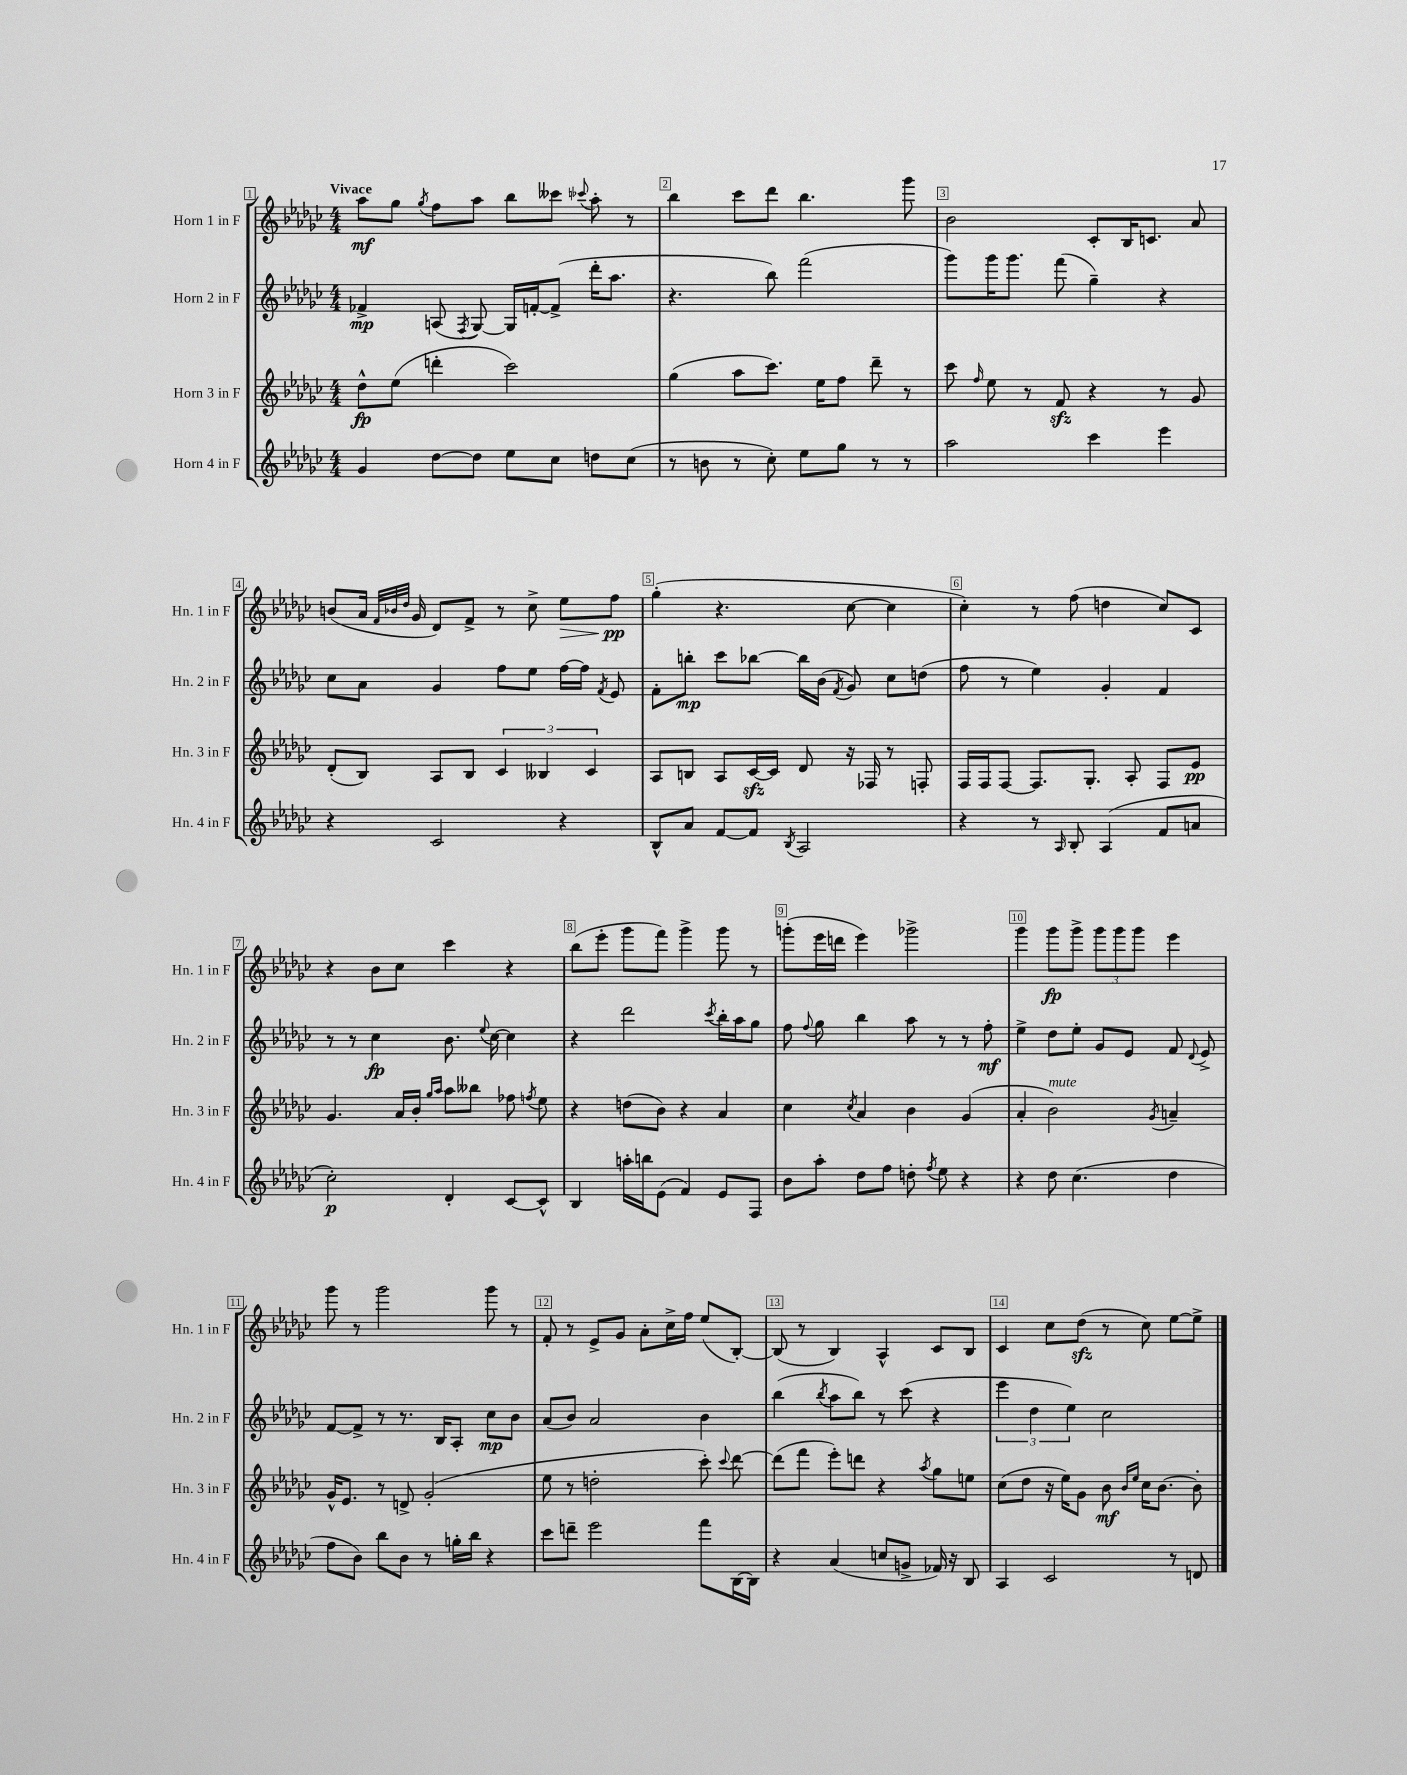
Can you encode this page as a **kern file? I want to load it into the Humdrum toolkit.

**kern	**kern	**kern	**kern
*staff4	*staff3	*staff2	*staff1
*clefG2	*clefG2	*clefG2	*clefG2
*k[b-e-a-d-g-c-]	*k[b-e-a-d-g-c-]	*k[b-e-a-d-g-c-]	*k[b-e-a-d-g-c-]
*M4/4	*M4/4	*M4/4	*M4/4
4g-	8dd-^^	4f-^	8aa-
.	(8ee-	.	8gg-
.	.	.	8qgg-
[8dd-	4ddd'	(8A	8ff
.	.	8qF	.
8dd-]	.	[8G-)	8aa-
8ee-	2ccc-)	16G-]	8bb-
.	.	[16f'	.
8cc-	.	(8f^]	8ccc--
.	.	.	8qqccc-
8dd	.	16ddd-'	8aa-'
.	.	8.aa-	.
(8cc-	.	.	8r
=	=	=	=
8r	(4gg-	4.r	4bb-
8b	.	.	.
8r	8aa-	.	8ccc-
8cc-')	8.ccc-)	8bb-)	8ddd-
8ee-	.	(2fff	4.bb-
.	16ee-	.	.
8gg-	8ff	.	.
8r	8ddd-~	.	.
8r	8r	.	8ggg-
=	=	=	=
2aa-	8ccc-	8ggg-)	2b-
.	16qqff	.	.
.	8ee-	16ggg-	.
.	.	8.ggg-	.
.	8r	.	.
.	8f	(8fff	.
4ccc-	4r	4gg-~)	8c-'
.	.	.	16B-
.	.	.	8.c
4eee-	8r	4r	.
.	8g-	.	8a-
=	=	=	=
4r	(8d-'	8cc-	(8b
.	8B-)	8a-	16a-
.	.	.	32qqf
.	.	.	32qqb-
.	.	.	32qqdd-
.	.	.	16g-
2c-	8A-	4g-	8d-)
.	8B-	.	8f^
.	6c-	8ff	8r
.	.	8ee-	8cc-^
.	6B--	.	.
4r	.	[16ff	8ee-
.	.	16ff]	.
.	6c-	.	.
.	.	8qf	.
.	.	8e-	8ff
=	=	=	=
8B-^^	8A-	8f'	(4gg-'
8a-	8B	8bb'	.
[8f	8A-	8ccc-	4.r
8f]	[16c-	[8bb-	.
.	16c-]	.	.
8qB-	.	.	.
2A-	8d-	16bb-]	.
.	.	(16b-	.
.	.	8qf	.
.	16r	8g-)	[8cc-
.	16F-	.	.
.	8r	8cc-	4cc-]
.	8F'	(8dd	.
=	=	=	=
4r	16F	8ff	4cc-')
.	16F	.	.
.	[8F	8r	.
8r	8.F]	4ee-)	8r
16qqA-	.	.	.
8B-'	.	.	(8ff
.	8.G-'	.	.
(4A-	.	4g-'	4dd
.	8A-'	.	.
8f	8F	4f	8cc-)
8a	8e-	.	8c-
=	=	=	=
2cc-')	4.g-	8r	4r
.	.	8r	.
.	.	4cc-	8b-
.	16a-	.	8cc-
.	16b-'	.	.
.	16qqgg-	.	.
.	16qqaa-	.	.
4d-'	8aa-	8.b-	4ccc-
.	8bb--	.	.
.	.	8qqee-	.
.	.	[16cc-	.
[8c-	8ff-	4cc-]	4r
.	8qff	.	.
8c-^^]	8ee-	.	.
=	=	=	=
4B-	4r	4r	(8bb-
.	.	.	8eee-'
16aa'	(8dd	2ddd-	8ggg-
16bb	.	.	.
(8e-	8b-)	.	8fff)
4f)	4r	.	4ggg-^
.	.	8qccc-	.
8e-	4a-	16bb-'	8ggg-
.	.	16aa-	.
8F	.	8gg-	8r
=	=	=	=
8b-	4cc-	8ff	(8ggg'
.	.	8qqff	.
8aa-'	.	8gg-	16eee-
.	.	.	16ddd
.	8qcc-	.	.
8dd-	4a-	4bb-	4eee-)
8ff	.	.	.
8dd'	4b-	8aa-	2ggg-^
8qff	.	.	.
8ee-	.	8r	.
4r	(4g-	8r	.
.	.	8ff'	.
=	=	=	=
4r	4a-'	4ee-^	4ggg-
8dd-	2b-)	8dd-	8ggg-
(4.cc-	.	8ee-'	8ggg-^
.	.	8g-	12ggg-
.	.	.	12ggg-
.	.	8e-	.
.	.	.	12ggg-
.	8qg-	.	.
4dd-	4a~	8f	4eee-
.	.	8qqd-	.
.	.	8e-^	.
=	=	=	=
8ff	16g-^^	[8f	8ggg-
.	8.e-	.	.
8b-)	.	8f^]	8r
8bb-	8r	8r	2ggg-
8b-	8d^	8.r	.
8r	(2g-'	.	.
.	.	16B-	.
16gg'	.	8A-'	.
16bb-	.	.	.
4r	.	8cc-	8ggg-
.	.	8b-	8r
=	=	=	=
8ccc-	8ee-	(8a-	8f'
8ddd~	8r	8b-)	8r
2eee-	2dd'	2a-	8e-^
.	.	.	8g-
.	.	.	8a-'
.	.	.	16cc-^
.	.	.	16ff
8fff	8ccc-')	4b-	(8ee-
.	8qqccc-	.	.
[16B-	[8ddd-	.	[8B-')
16B-]	.	.	.
=	=	=	=
4r	(8ddd-]	(4bb-	(8B-]
.	8fff	.	8r
.	.	8qbb-	.
(4a-	8eee-')	8aa-	4B-)
.	8ddd	8bb-)	.
8cc	4r	8r	4A-^^
8g^	.	(8ccc-	.
.	8qaa-	.	.
16f-)	8gg-	4r	8c-
16r	.	.	.
8B-	8ee	.	8B-
=	=	=	=
4A-	(8cc-	6eee-	4c-
.	8dd-	.	.
.	.	6dd-	.
2c-	16r	.	8cc-
.	16ee-)	.	.
.	.	6ee-)	.
.	8g-	.	(8dd-
.	8b-	2cc-	8r
.	16qqb-	.	.
.	16qqee-	.	.
.	16cc-	.	8cc-)
.	[8.b-	.	.
8r	.	.	[8ee-
8d	8b-']	.	8ee-^]
==	==	==	==
*-	*-	*-	*-
